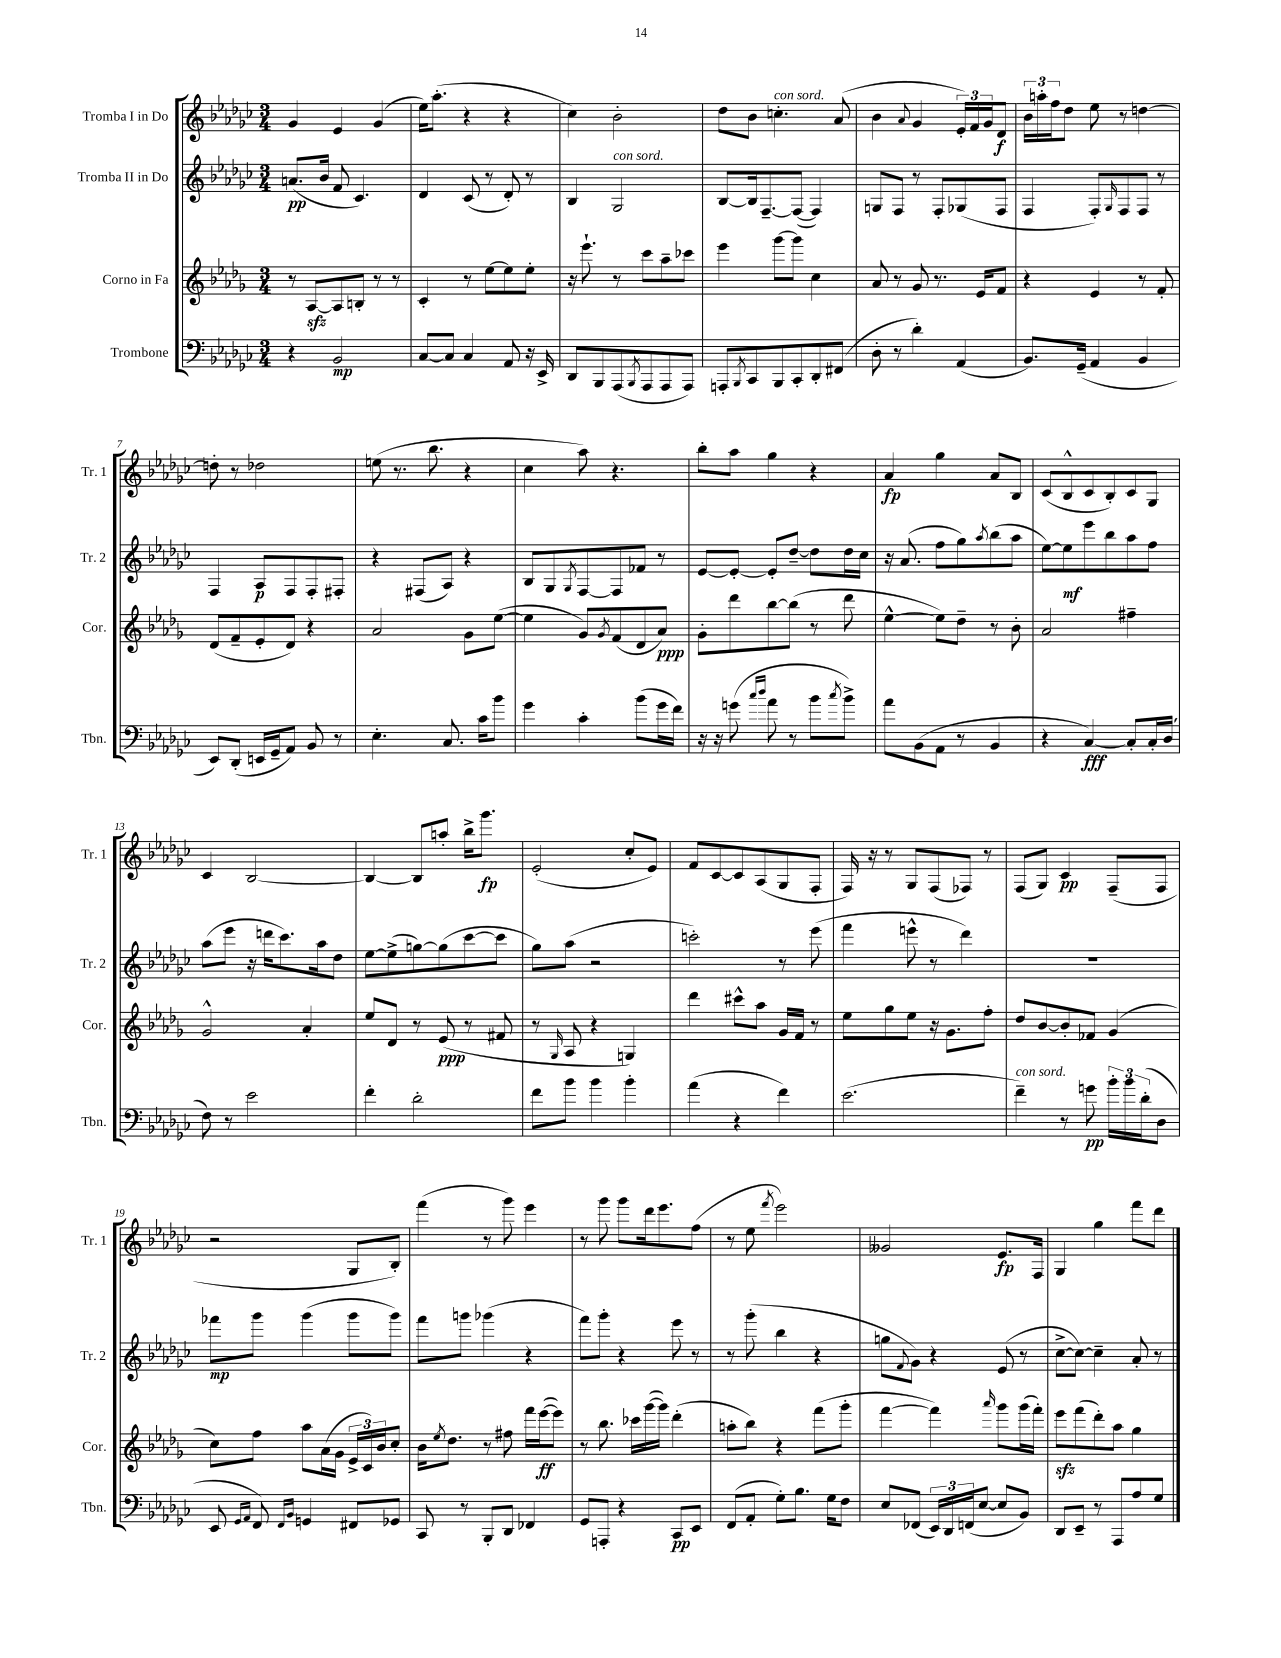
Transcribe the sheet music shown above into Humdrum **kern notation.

**kern	**kern	**kern	**kern
*staff4	*staff3	*staff2	*staff1
*clefF4	*clefG2	*clefG2	*clefG2
*k[b-e-a-d-g-c-]	*k[b-e-a-d-g-]	*k[b-e-a-d-g-c-]	*k[b-e-a-d-g-c-]
*M3/4	*M3/4	*M3/4	*M3/4
4r	8r	(8.a	4g-
.	[8A-	.	.
.	.	16b-	.
2BB-	8A-]	8f	4e-
.	8B'	4.c-)	.
.	8r	.	(4g-
.	8r	.	.
=	=	=	=
[8C-	4c'	4d-	16ee-)
.	.	.	(8.aa-'
8C-]	.	.	.
4C-	8r	(8c-	4r
.	[8ee-	8r	.
8AA-	8ee-]	8d-')	4r
16r	8ee-'	8r	.
16EE-^	.	.	.
=	=	=	=
8DD-	16r	4B-	4cc-)
.	8.eee-`	.	.
8BBB-	.	.	.
(8AAA-	8r	2G-	2b-'
8qBBB-	.	.	.
8AAA-	8ccc	.	.
8AAA-	8aa-~	.	.
8AAA-)	8ccc-	.	.
=	=	=	=
8AAA'	4eee-	[8B-	8dd-
8qBBB-	.	.	.
8CC-	.	16B-]	8b-
.	.	[8.F~	.
8BBB-	[8ggg-	.	4.cc'
8CC-'	8ggg-]	(8F_	.
8DD-'	4cc	4F])	.
(8FF#	.	.	(8a-
=	=	=	=
8D-'	8a-	8G	4b-
8r	8r	8F	.
.	.	.	8qqa-
4d-')	8g-	8r	4g-
.	8.r	8F'	.
(4AA-	.	(8G-	24e-')
.	.	.	24f
.	16e-	.	.
.	.	.	24g-
.	8f	8F	8d-
=	=	=	=
8.BB-)	4r	4F	24b-
.	.	.	24aa'
.	.	.	24ff
.	.	.	8dd-
(16GG-~	.	.	.
4AA-	4e-	8F')	8ee-
.	.	16qqG-	.
.	.	8F	8r
4BB-	8r	8F	[4dd
.	8f'	8r	.
=	=	=	=
8EE-)	(8d-	4F	8dd']
(8DD-'	8f~	.	8r
16EE	8e-'	8A-	2dd-
16GG-~	.	.	.
8AA-)	8d-)	8F	.
8BB-	4r	8F'	.
8r	.	8F#'	.
=	=	=	=
4.E-'	2a-	4r	(8ee
.	.	.	8.r
.	.	(8F#	.
.	.	.	8.bb-
8.C-	.	8A-)	.
.	8g-	4r	4r
16c-	.	.	.
8b-	([8ee-	.	.
=	=	=	=
4g-	4ee-]	8B-	4cc-
.	.	8G-	.
.	.	8qG-	.
4c-'	8g-)	[8F	8aa-)
.	8qg-	.	.
.	(8f	8F]	4.r
(8b-	8d-	8f-	.
16g-	8a-)	8r	.
16f)	.	.	.
=	=	=	=
16r	8g-'	[8e-	8bb-'
16r	.	.	.
(8g	8ddd-	8e-'_	8aa-
16qqcc-	.	.	.
16qqdd-	.	.	.
8a-	[8bb-	8e-']	4gg-
8r	(8bb-]	[8dd-~	.
8b-	8r	8dd-]	4r
8qcc-	.	.	.
8b-^)	8ddd-	16dd-	.
.	.	16cc-	.
=	=	=	=
8a-	[4ee-^^	16r	4a-
.	.	(8.a-	.
(8BB-	.	.	.
8AA-	8ee-])	8ff	4gg-
8r	8dd-~	8gg-)	.
.	.	8qaa-	.
4BB-	8r	(8bb-	8a-
.	8b-'	8aa-	8B-
=	=	=	=
4r	2a-	[8ee-)	(8c-
.	.	8ee-]	8B-^^
[4C-)	.	8eee-	8c-
.	.	8bb-	8B-')
8C-']	4ff#~	8aa-	8c-
16C-'	.	8ff	8G-
(16D-	.	.	.
=	=	=	=
8F)	2g-^^	(8aa-	4c-
8r	.	8eee-	.
2e-	.	16r	[2B-
.	.	16ddd	.
.	.	8.ccc-)	.
.	4a-'	.	.
.	.	16aa-	.
.	.	8dd-	.
=	=	=	=
4f'	8ee-	[8ee-	4B-_
.	8d-	(8ee-^]	.
2d-'	8r	[8gg)	8B-]
.	(8e-	(8gg]	8aa'
.	8r	[8ccc-	16bb-^
.	.	.	8.ggg-
.	8f#	8ccc-]	.
=	=	=	=
8f	8r	8gg-)	(2e-'
.	16qqG-	.	.
8b-	8A-	(8aa-	.
4b-	4r	2r	.
4b-'	4G)	.	8cc-'
.	.	.	8e-)
=	=	=	=
(4a-	4ddd-	2ccc')	8f
.	.	.	[8c-
4r	8ccc#^^	.	8c-]
.	8aa-	.	(8A-
4f)	16g-	8r	8G-
.	16f	.	.
.	8r	(8eee-	8F'
=	=	=	=
(2.e-	8ee-	4fff	16F)
.	.	.	16r
.	8gg-	.	8r
.	8ee-	8eee^^	8G-
.	16r	8r	(8F
.	8.g-	.	.
.	.	4ddd-)	8F-)
.	8ff'	.	8r
=	=	=	=
4f~)	8dd-	2.r	(8F
.	[8b-	.	8G-)
8r	8b-']	.	4c-
8g	8f-	.	.
24b-'	(4g-	.	(8F~
24b-	.	.	.
(24d-'	.	.	.
8D-	.	.	8F
=	=	=	=
8EE-	8cc)	8fff-	2r
16qqGG-	.	.	.
16qqAA-	.	.	.
8FF)	8ff	8ggg-	.
16qqFF	.	.	.
16qqBB-	.	.	.
4GG	8aa-	(4ggg-	.
.	(16a-	.	.
.	16g-	.	.
8FF#	24e-^	8ggg-	8G-
.	24c)	.	.
.	24b-	.	.
8GG-	8cc'	8ggg-)	8B-')
=	=	=	=
8CC-	16b-	8fff	(4fff
.	8qee-	.	.
.	8.dd-	.	.
8r	.	8ggg	.
8BBB-'	8r	(4ggg-	8r
8DD-	8ff#	.	8ggg-)
4FF-	16fff	4r	4eee-
.	([16eee-	.	.
.	8eee-])	.	.
=	=	=	=
8GG-	8r	8fff)	8r
8AAA'	8.bb-	8ggg-'	8ggg-
4r	.	4r	8ggg-
.	16ccc-	.	.
.	([16ggg-	.	16ddd-
.	16ggg-])	.	8.eee-
8CC-	(4ddd-'	8eee-	.
8EE-	.	8r	(8ff
=	=	=	=
(8FF	8aa'	8r	8r
8AA-'	8bb-)	(8ggg-'	8ee-
.	.	.	8qfff
8G-')	4r	4bb-	2eee-)
8.B-	.	.	.
.	(8fff	4r	.
16G-	.	.	.
8F	8ggg-'	.	.
=	=	=	=
8E-	[4fff	8gg	2g--
.	.	8qqf	.
(8FF-	.	8g-)	.
24EE-)	4fff])	4r	.
24DD-	.	.	.
(24FF	.	.	.
[8E-	.	.	.
.	16qqaaa-	.	.
8E-]	8ggg-	(8e-	8.e-
8BB-)	(16ggg-	8r	.
.	16fff')	.	16F
=	=	=	=
8DD-	8eee-	[8cc-^	4G-
8EE-~	(8fff	8cc-_)	.
8r	8ddd-')	4cc-~]	4gg-
8AAA-	8aa-	.	.
8A-	4gg-	8a-'	8fff
8G-	.	8r	8ddd-
==	==	==	==
*-	*-	*-	*-
